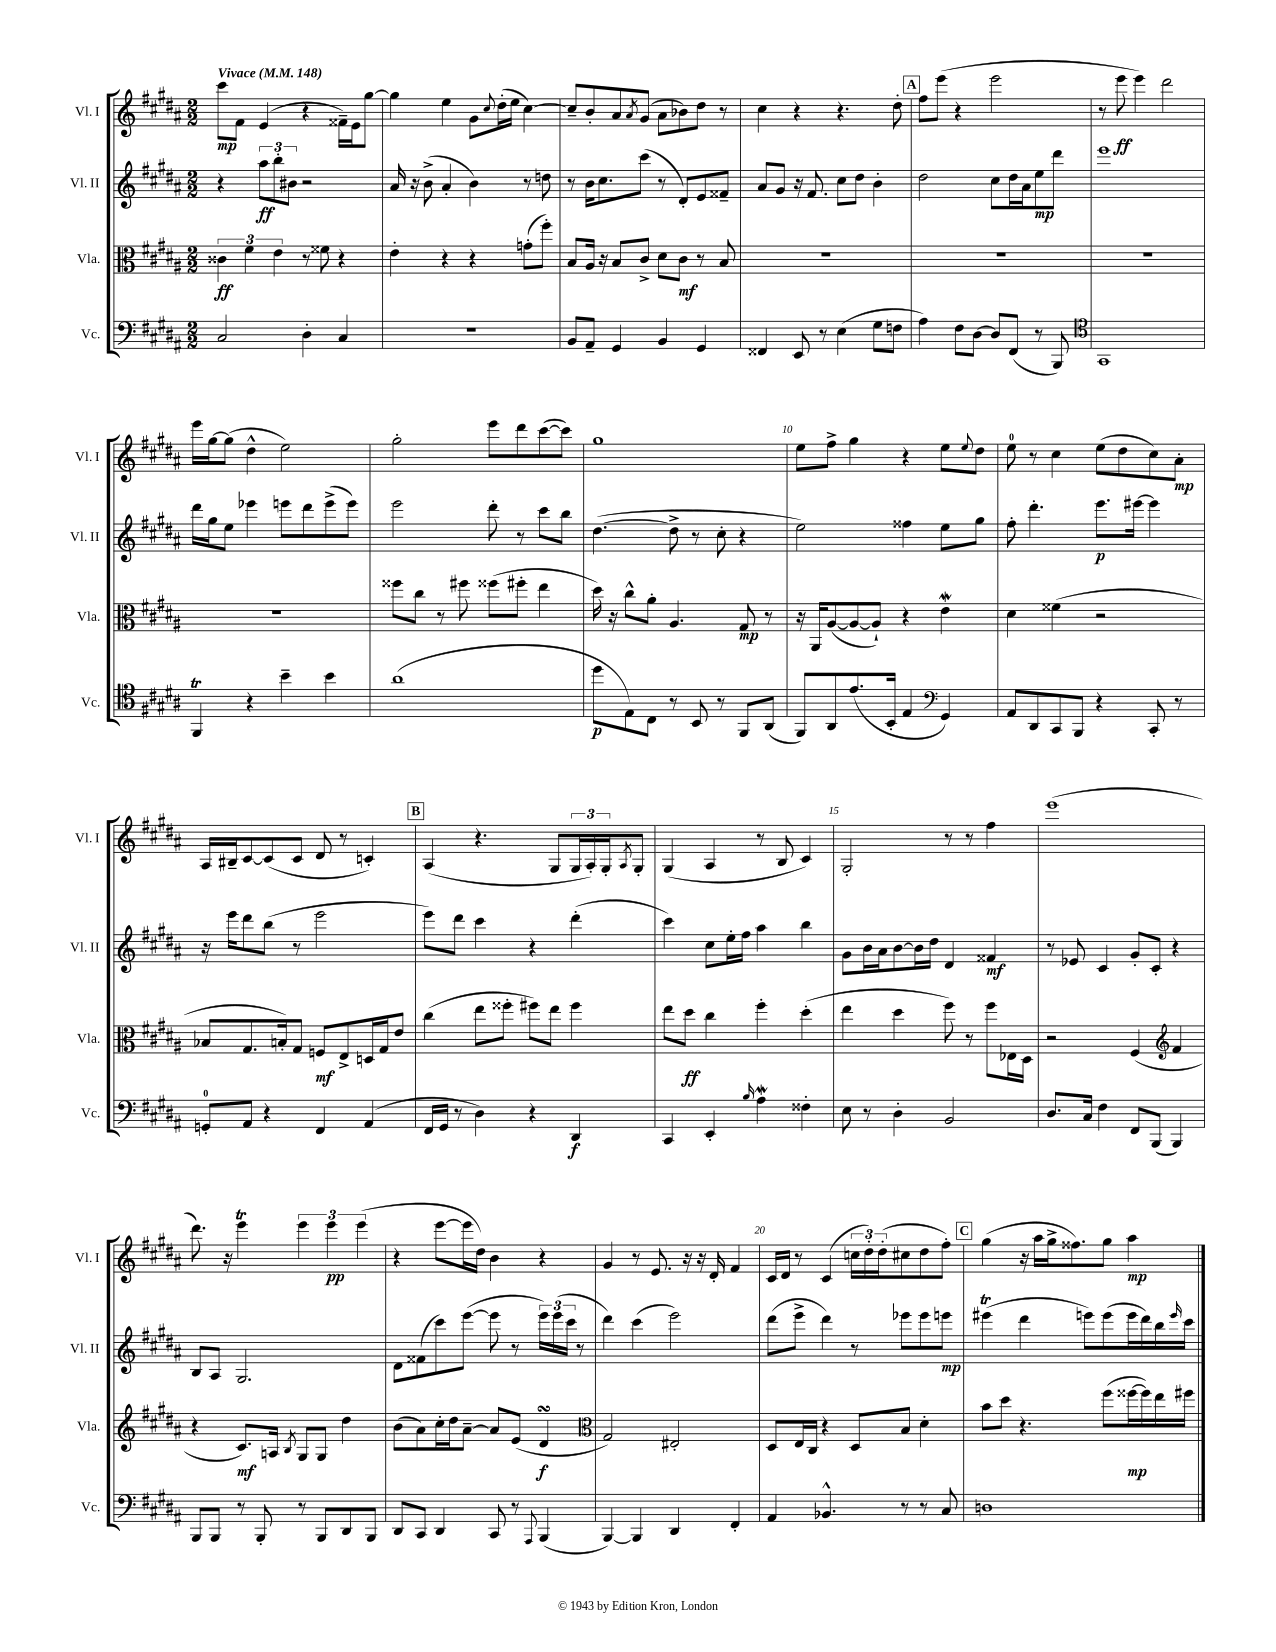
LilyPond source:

<<
\new StaffGroup <<
\new Staff = "s0" \with { instrumentName = "Vl. I" shortInstrumentName = "Vl. I" } {
    \clef treble \key b \major \numericTimeSignature \time 2/2 \tempo "Vivace" 4 = 148
    cis'''8\mp fis'8 e'4( r4 fisis'16--) e'16 gis''8~ |
    gis''4 e''4 gis'8 \appoggiatura { cis''8 } dis''16-.( e''16 cis''4~) |
    cis''8-- b'8-. ais'8 \acciaccatura { ais'8 } gis'8( ais'8 bes'8) dis''8 r8 |
    cis''4 r4 r4. dis''8-. |
    \mark \markup { \box "A" } fis''8 e'''8( r4 e'''2 |
    r8 e'''8\ff e'''4) dis'''2 |
    e'''16 gis''16~ gis''8( dis''4-^ e''2) |
    gis''2-. e'''8 dis'''8 cis'''8~( cis'''8) |
    gis''1 |
    e''8 fis''8-> gis''4 r4 e''8 \appoggiatura { e''8 } dis''8 |
    e''8-0 r8 cis''4 e''8( dis''8 cis''8) ais'8-.\mp |
    ais16 bis16-- cis'8~ cis'8( cis'8 dis'8 r8 c'4-.) |
    \mark \markup { \box "B" } ais4( r4. gis8 \tuplet 3/2 { gis16 ais16-.) gis16-. } \acciaccatura { ais8 } gis8-. |
    gis4( ais4 r8 b8 cis'4) |
    gis2-. r8 r8 fis''4 |
    e'''1( |
    dis'''8.) r16 e'''4\trill \tuplet 3/2 { e'''4 e'''4\pp e'''4( } |
    r4 e'''8~ e'''16 dis''16) b'4 r4 |
    gis'4 r8 e'8. r16 r16 dis'16-. fis'4 |
    cis'16 dis'16 r8 cis'4( \tuplet 3/2 { c''16 dis''16-.) dis''16-.( } cis''8 dis''8 fis''8-.) |
    \mark \markup { \box "C" } gis''4( r16 ais''16 gis''16-> fisis''8.) gis''8 ais''4\mp \bar "|." |
}
\new Staff = "s1" \with { instrumentName = "Vl. II" shortInstrumentName = "Vl. II" } {
    \clef treble \key b \major \numericTimeSignature \time 2/2
    r4 \tuplet 3/2 { ais''8\ff b''8-. bis'8 } r2 |
    ais'16 r16 b'8->( ais'4-. b'4) r8 d''8 |
    r8 b'16 cis''8. cis'''8( r8 dis'8-.) e'8 fisis'8-- |
    ais'8 gis'8 r16 fis'8. cis''8 dis''8 b'4-. |
    \mark \markup { \box "A" } dis''2 cis''8 dis''16 ais'16 e''8\mp dis'''8 |
    e'''1 |
    dis'''16 gis''16 e''8 ees'''4 e'''8 dis'''8 e'''8->( e'''8) |
    e'''2 dis'''8-. r8 cis'''8 b''8 |
    dis''4.~( dis''8-> r8 cis''8-. r4 |
    e''2) fisis''4 e''8 gis''8 |
    fis''8-. dis'''4.-. e'''8.\p eis'''16~ eis'''4 |
    r16 e'''16 dis'''8 b''8( r8 e'''2 |
    \mark \markup { \box "B" } e'''8) dis'''8 cis'''4 r4 dis'''4-.( |
    cis'''4) cis''8 e''16-. fis''16 ais''4 b''4 |
    gis'8 b'16 ais'16 b'8~ b'16 dis''16 dis'4 fisis'4\mf |
    r8 ees'8 cis'4 gis'8-. cis'8-. r4 |
    b8 ais8 gis2. |
    dis'8 fisis'8( cis'''8) e'''8~( e'''8 r8 \tuplet 3/2 { e'''16) e'''16( cis'''16 } r8 |
    dis'''4) cis'''4( e'''2) |
    dis'''8( e'''8-> dis'''4) r8 ees'''8 ees'''8 e'''8\mp |
    \mark \markup { \box "C" } eis'''4\trill( dis'''4 e'''8) e'''8( e'''16 dis'''16) b''16 \grace { e'''16 } cis'''16 \bar "|." |
}
\new Staff = "s2" \with { instrumentName = "Vla." shortInstrumentName = "Vla." } {
    \clef alto \key b \major \numericTimeSignature \time 2/2
    \tuplet 3/2 { cisis'4\ff fis'4 e'4 } r8 fisis'8 r4 |
    e'4-. r4 r4 g'8-.( fis''8-.) |
    b8 ais16 r16 b8 cis'8-> dis'8 cis'8\mf r8 b8 |
    R1 |
    \mark \markup { \box "A" } R1 |
    R1 |
    R1 |
    fisis''8 cis''8 r8 fis''8 fisis''8( fis''8-. e''4 |
    dis''16) r16 cis''8-^ ais'8-. ais4. gis8\mp r8 |
    r16 ais,16 ais8~( ais8~ ais8-!) r4 e'4\mordent |
    dis'4 fisis'4( r2 |
    bes8 gis8. b16-.) gis8 f8\mf e8-> d16 gis16 e'8 |
    \mark \markup { \box "B" } cis''4( e''8 fisis''8-. fis''8) e''8 fis''4 |
    e''8 dis''8\ff cis''4 fis''4-. dis''4-.( |
    e''4 dis''4 fis''8) r8 fis''8 ees16 dis16 |
    r2 fis4( \clef treble fis'4 |
    r4 cis'8.\mf) a16 \acciaccatura { b8 } gis8 gis8 dis''4 |
    b'8( ais'8) cis''16-. dis''16 ais'8~-- ais'8 e'8( dis'4\turn\f |
    \clef alto gis2) eis2-. |
    dis8 e16 cis16 r4 dis8 b8 dis'4-. |
    \mark \markup { \box "C" } b'8 dis''8 r4. fis''8( fisis''16~\mp fisis''16) e''16 fis''16 \bar "|." |
}
\new Staff = "s3" \with { instrumentName = "Vc." shortInstrumentName = "Vc." } {
    \clef bass \key b \major \numericTimeSignature \time 2/2
    cis2 dis4-. cis4 |
    r1 |
    b,8 ais,8-- gis,4 b,4 gis,4 |
    fisis,4 e,8 r8 e4( gis8 f8 |
    \mark \markup { \box "A" } ais4) fis8 dis8~ dis8 fis,8( r8 b,,8) |
    \clef tenor gis,1 |
    fis,4\trill r4 b'4-- b'4 |
    ais'1( |
    dis''8\p e8) cis8 r8 b,8 r8 fis,8 ais,8( |
    fis,8) ais,8 e'8.( b,16-. e4 \clef bass gis,4) |
    ais,8 dis,8 cis,8 b,,8 r4 cis,8-. r8 |
    g,8-0-. ais,8 r4 fis,4 ais,4( |
    \mark \markup { \box "B" } fis,16 gis,16 r8 dis4) r4 dis,4\f |
    cis,4 e,4-. \grace { b16 } ais4\mordent fisis4-. |
    e8 r8 dis4-. b,2 |
    dis8. cis16 fis4 fis,8 b,,8( b,,4) |
    b,,8 b,,8 r8 b,,8-. r8 b,,8 dis,8 b,,8 |
    dis,8 cis,8 dis,4 cis,8 r8 \appoggiatura { ais,,8 } b,,4( |
    b,,4~) b,,4 dis,4 fis,4-. |
    ais,4 bes,4.-^ r8 r8 cis8 |
    \mark \markup { \box "C" } d1 \bar "|." |
}
>>
>>
\layout { \context { \Score \override BarNumber.break-visibility = ##(#f #t #t) barNumberVisibility = #(every-nth-bar-number-visible 5) } }
